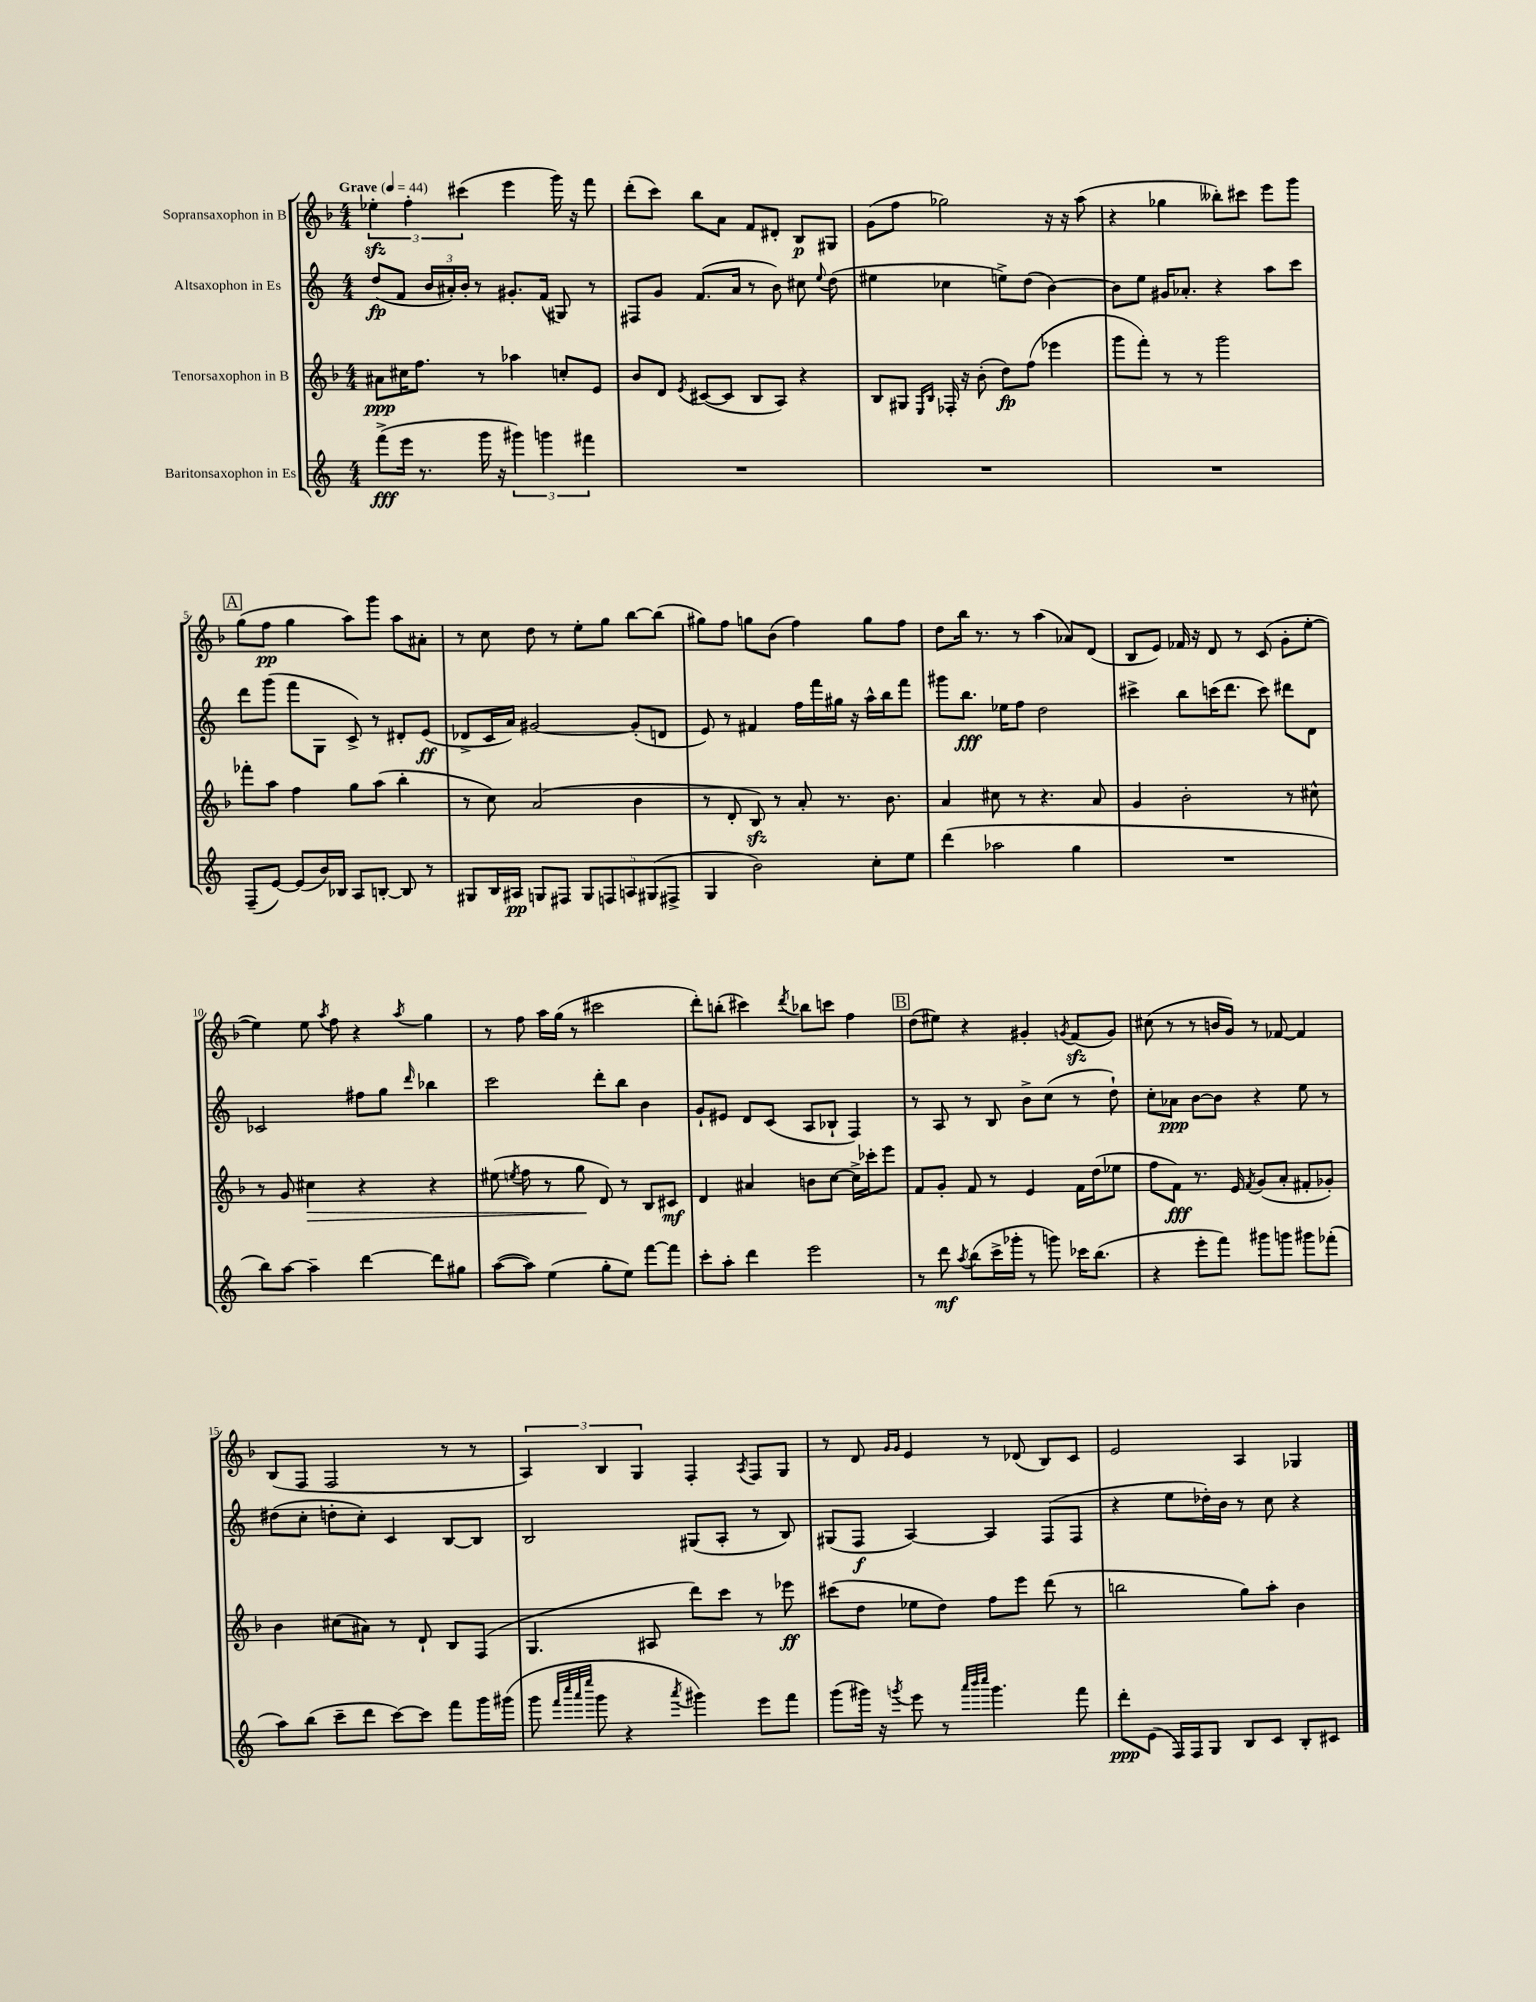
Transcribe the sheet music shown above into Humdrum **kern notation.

**kern	**kern	**kern	**kern
*staff4	*staff3	*staff2	*staff1
*clefG2	*clefG2	*clefG2	*clefG2
*k[]	*k[b-]	*k[]	*k[b-]
*M4/4	*M4/4	*M4/4	*M4/4
*MM44	*MM44	*MM44	*MM44
(8fff^	8a#	(8dd	6ee-'
16eee	16cc#	8f	.
.	.	.	6ff'
8.r	8.ff	.	.
.	.	24b	.
.	.	24a#')	.
.	.	24b'	(6ccc#
16ggg	8r	8r	.
16r	.	.	.
6ggg#)	4aa-	8.g#'	4eee
6ggg	.	.	.
.	.	(16f	.
.	8cc'	8G#)	16ggg)
.	.	.	16r
6fff#	.	.	.
.	8e	8r	8fff
=	=	=	=
1r	8b-	8F#	(8ddd'
.	8d	8g	8ccc)
.	8qe	.	.
.	([8c#	(8.f	8bb-
.	8c#]	.	8a
.	.	16a	.
.	8B-	8r	8f
.	8A)	8b)	8d#'
.	4r	8cc#	8B-
.	.	8qqee	.
.	.	(8dd	8G#
=	=	=	=
1r	8B-	4ee#	(8g
.	8G#	.	8ff
.	16qqE	.	.
.	16qqB-	.	.
.	16F-'	4cc-	2gg-)
.	16r	.	.
.	(8b-'	.	.
.	8dd)	8ee^)	.
.	(8ff	(8dd	.
.	4eee-	[4b)	16r
.	.	.	16r
.	.	.	(8aa
=	=	=	=
1r	8ggg	8b]	4r
.	8fff')	8ee	.
.	8r	16g#	4gg-
.	.	8.a-'	.
.	8r	.	.
.	2ggg	4r	8bb--')
.	.	.	8ccc#
.	.	8aa	8eee
.	.	8ccc	8ggg
=	=	=	=
(8F~	8fff-'	8ddd	(8gg
[8e)	8aa	(8ggg	8ff
(8e]	4ff	8fff	4gg
16b)	.	8G	.
16B-	.	.	.
8A	8gg	8c^)	8aa)
[8B'	(8aa	8r	8ggg
8B]	4bb-'	8d#'	8aa
8r	.	(8e	8a#'
=	=	=	=
8G#	8r	8d-^	8r
16B	8cc)	16c	8cc
16A#	.	16a)	.
8G	(2a	[2g#	8dd
8F#	.	.	8r
10G	.	.	8ee'
10F	.	.	.
.	.	.	8gg
10A	.	.	.
.	4b-	(8g#']	[8bb-
(10G#	.	.	.
.	.	8d	(8bb-]
10F#^	.	.	.
=	=	=	=
4G	8r	8e)	8gg#)
.	8d'	8r	8ff
2b)	8B-)	4f#	8gg
.	8r	.	(8b-
.	8a'	16ff	4ff)
.	.	16fff	.
.	8.r	16gg#	.
.	.	16r	.
8cc'	.	16aa^^	8gg
.	8.b-	16bb	.
8ee	.	8fff	8ff
=	=	=	=
(4ddd	4a	8ggg#	8dd
.	.	8.bb	16bb-
.	.	.	8.r
2aa-	8cc#	.	.
.	.	16ee-	.
.	8r	8ff	8r
.	4.r	2dd	(4aa
4gg	.	.	8a-)
.	8a	.	(8d
=	=	=	=
1r	4g	4ccc#^	8B-
.	.	.	8e)
.	2b-'	8bb	16f-
.	.	.	16r
.	.	(16ccc	8d
.	.	8.ddd	.
.	.	.	8r
.	.	8ccc)	(8c
.	8r	8ddd#	8g'
.	8cc#^^	8d	[8ee'
=	=	=	=
8bb)	8r	2c-	4ee])
[8aa	8g	.	.
4aa~]	4cc#	.	8ee
.	.	.	8qaa
.	.	.	8ff
[4ddd	4r	8ff#	4r
.	.	8gg	.
.	.	16qqddd	8qaa
8ddd]	4r	4bb-	4gg
8gg#	.	.	.
=	=	=	=
([8aa	(8ee#	2ccc	8r
.	8qee	.	.
8aa])	8ff	.	8ff
(4ee	8r	.	16aa
.	.	.	(16gg
.	8gg	.	8r
8gg'	8d)	8ddd'	2ccc#
8ee)	8r	8bb	.
[8fff	8B-	4b	.
8fff]	8c#	.	.
=	=	=	=
8ccc'	4d	8g`	8ddd')
8aa'	.	8e#	(8bb'
4ddd	4a#	8d	4ccc#)
.	.	(8c	.
.	.	.	8qddd
2eee	8b	8A	8bb-
.	[8cc	8B-`	8ccc
.	16cc^]	4F)	4ff
.	16ccc-'	.	.
.	8eee	.	.
=	=	=	=
8r	8f	8r	(8dd
8ddd	8g'	8A	8ee#)
8qaa	.	.	.
(8bb	8f	8r	4r
16ccc^	8r	8B	.
16ggg-'	.	.	.
8r	4e	8b^	4g#'
8ggg)	.	(8cc	.
.	.	.	8qg
16ccc-	16f	8r	(8f
(8.bb	(16dd	.	.
.	8ee-	8dd`)	8g)
=	=	=	=
4r	8ff	8cc'	(8cc#
.	8f)	8a-	8r
8eee'	8.r	[8b	8r
8fff)	.	8b]	16b
.	16e	.	16g)
.	8qf	.	.
8ggg#	(8g	4r	8r
8ggg	8a'	.	[8f-
8ggg#	8f#'	8ee	4f-]
(8fff-'	8g-')	8r	.
=	=	=	=
8aa)	4b-	(8dd#	(8B-
(8bb	.	8cc'	8F
8ccc~	(8cc#	8dd'	2F
8ddd	8a#)	8cc')	.
[8ccc)	8r	4c	.
8ccc]	8d`	.	.
8fff	8B-	[8B	8r
16ggg	(8F	8B]	8r
(16ggg#	.	.	.
=	=	=	=
8ggg	4.G	2B	6A)
32qqfff	.	.	.
32qqcccc	.	.	.
32qqaaa	.	.	.
32qqeeee	.	.	.
8ggg	.	.	.
.	.	.	6B-
4r	.	.	.
.	.	.	6G
.	8A#	.	.
8qaaa	.	.	.
4ggg#)	8ddd)	(8G#	4F'
.	8ccc	8A'	.
.	.	.	8qA
8eee	8r	8r	8F
8fff	8eee-	8B)	8G
=	=	=	=
(8ggg	(8ccc#	(8G#	8r
16ggg#)	8dd	8F	8d
16r	.	.	.
.	.	.	16qqg
8qggg	.	.	16qqg
8eee	8ee-	[4A)	4e
8r	8dd)	.	.
32qqaaa	.	.	.
32qqbbb	.	.	.
32qqcccc	.	.	.
4.ggg	8ff	4A]	8r
.	8eee	.	(8d-
.	(8ddd	(8F	8B-)
8fff	8r	8F	8c
=	=	=	=
8ddd'	2bb	4r	2e
(8e	.	.	.
16F)	.	8ee	.
16F	.	.	.
8G	.	16dd-')	.
.	.	16b	.
8B	8gg)	8r	4A
8c	8aa'	8cc	.
8B'	4b-	4r	4G-
8c#	.	.	.
==	==	==	==
*-	*-	*-	*-
